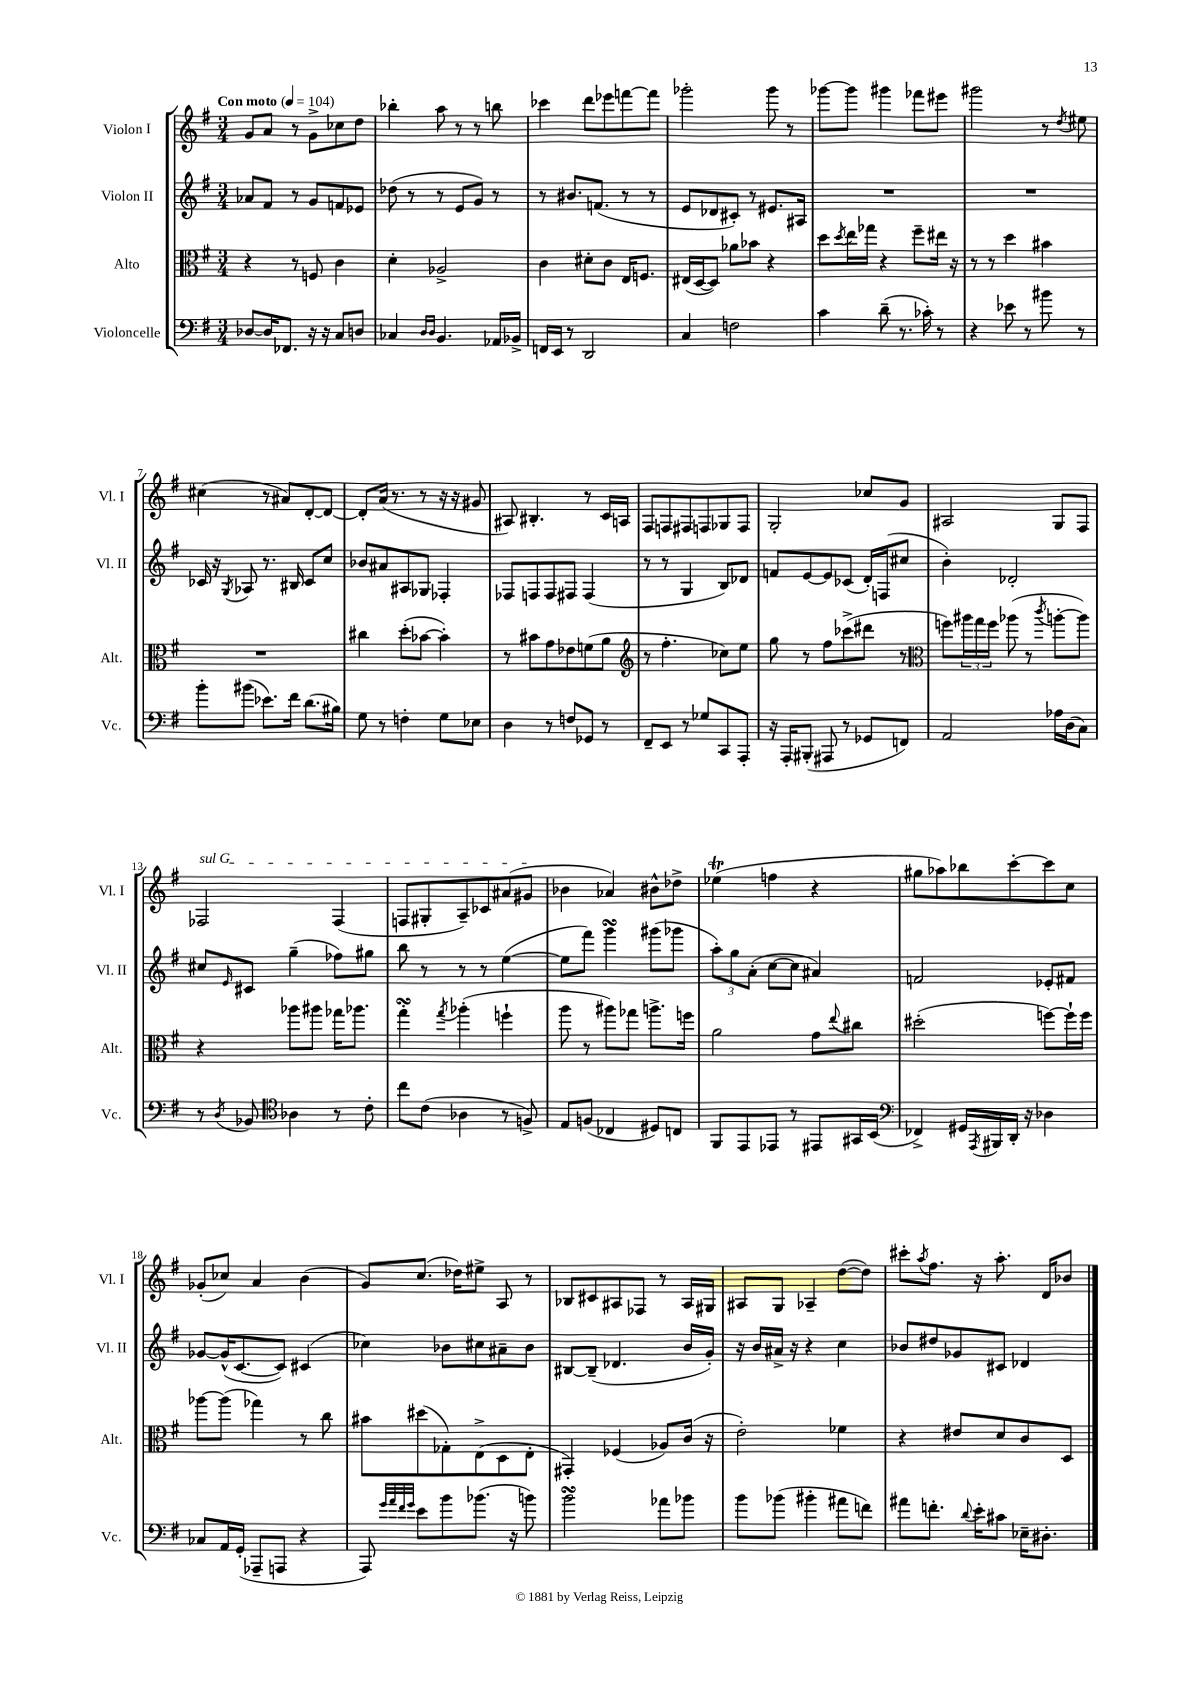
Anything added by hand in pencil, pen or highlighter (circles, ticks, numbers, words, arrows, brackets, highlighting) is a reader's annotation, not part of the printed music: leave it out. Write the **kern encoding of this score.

**kern	**kern	**kern	**kern
*part4	*part3	*part2	*part1
*staff4	*staff3	*staff2	*staff1
*I"Violoncelle	*I"Alto	*I"Violon II	*I"Violon I
*I'Vc.	*I'Alt.	*I'Vl. II	*I'Vl. I
*clefF4	*clefC3	*clefG2	*clefG2
*k[f#]	*k[f#]	*k[f#]	*k[f#]
*M3/4	*M3/4	*M3/4	*M3/4
*MM104	*MM104	*MM104	*MM104
=1	=1	=1	=1
!	!	!	!LO:TX:a:B:t=Con moto
[8D-X/L	4r	8a-X/L	8g/L
16D-/K]	.	8f#/J	8a/J
8.FF-X/J	.	.	.
.	8r	8r	8r
16r	8Fn/	8g/L	8g^\L
16r	.	.	.
8C/L	4c\	8fn/	8cc-X\
8Dn/J	.	8e-X/J	8dd\J
=2	=2	=2	=2
4C-X/	4d'\	(8dd-X\	4bb-X'\
.	.	8r	.
16qqD/LL	.	.	.
16qqD/JJ	.	.	.
4.BB/	2A-X^/	8r	8aa\
.	.	8e/L	8r
.	.	8g/J)	8r
16AA-X/LL	.	8r	8bbn\
16BB-X^/JJ	.	.	.
=3	=3	=3	=3
16FFn/LL	4c\	8r	4ccc-X\
16EE/JJ	.	.	.
8r	.	8.b#X/L	.
2DD/	8d#X'\L	.	8ddd\L
.	.	(8.fn/J	.
.	8c\J	.	8eee-X\
.	16E/KL	8r	[8fffn\
.	8.Fn/J	.	.
.	.	8r	8fff\J]
=4	=4	=4	=4
4C/	(16E#X/LL	8e/L	2ggg-X'\
.	[16D/J	.	.
.	8D/J])	8d-X/	.
2Fn\	8a-X\L	8c#X'/J)	.
.	8b-X\J	8r	.
.	4r	8.e#X/L	8ggg-\
.	.	.	8r
.	.	16A#X/Jk	.
=5	=5	=5	=5
4c\	8dd\L	2.r	[8ggg-X\L
.	8qdd/	.	.
.	16ee\L	.	8ggg-\J]
.	16gg-X\JJ	.	.
(8d~\	4r	.	4ggg#X\
8.r	.	.	.
.	8ff#~\L	.	8fff-X\L
16c-X'\)	.	.	.
8r	16ee#X\Jk	.	8eee#X\J
.	16r	.	.
=6	=6	=6	=6
4r	8r	2.r	2ggg#X\
.	8r	.	.
8e-X\	4dd\	.	.
8r	.	.	.
8b#X\	4b#X\	.	8r
.	.	.	8qdd/
8r	.	.	8ee#X\
!!LO:LB:g=z
=7	=7	=7	=7
8b'\L	2.r	16c-X/	(4cc#X\
.	.	16r	.
.	.	8qG/	.
(8b#X\J	.	8A-X/	.
8.e-X\L)	.	8.r	8r
.	.	.	8a#X/L)
16f#\Jk	.	16B#X/	.
(8.d\L	.	8c-/L	[8d'/
.	.	8cc/J	8d/J_
16B#X\Jk)	.	.	.
=8	=8	=8	=8
8G\	4cc#X\	8b-X/L	8d'/L]
8r	.	8a#X/	(16a/Jk
.	.	.	8.r
4Fn'\	(8dd'\L	8A#X/	.
.	[8b-X\J	8G-X/J	8r
8G\L	4b-'\])	4F-X'/	16r
.	.	.	16r
8E-X\J	.	.	8g#X/
=9	=9	=9	=9
4D\	8r	8F-X/L	8A#X/)
.	8b#X\L	8Fn/	4.B#X'/
8r	8g\	8F/	.
8Fn/L	8e-X\	8F#X/J	.
8GG-X/J	(8fn\	(4F#/	8r
8r	8a\J	.	16c/LL
.	.	.	16An/JJ
=10	=10	=10	=10
*	*clefG2	*	*
8FF#~/L	8r	8r	8F#/L
8EE/J	4.ff#'\	8r	8Fn/
8r	.	4G/	8F#X/
8G-X/L	.	.	8Fn/
8CC/	8cc-X\L)	8B/L)	8G-X/
8AAA'/J	8ee\J	8d-X/J	8F/J
=11	=11	=11	=11
16r	8gg\	8fn/L	2G'/
16AAA'/KL	.	.	.
(8BBB#X'/J	8r	[8e/	.
8AAA#X/	8ff#\L	8e/]	.
8r	(8ccc-X^\	(8c-X/J	.
8GG-X/L	8ddd#X\J	16d'/LL)	8cc-X/L
.	.	(16Fn/J	.
8FFn/J)	8r	8cc#X/J	8g/J
=12	=12	=12	=12
*	*clefC3	*	*
2AA/	8ffn\L)	4b'\)	2A#X/
.	24aa#X\L	.	.
.	24gg\	.	.
.	24ff\JJ	.	.
.	(8aa-X\	2d-X'/	.
.	8r	.	.
.	8qccc/	.	.
16A-X\LL	[8aan'\L	.	8G/L
(16D\J	.	.	.
8C\J)	8aa\J])	.	8F#/J
!!LO:LB:g=z
=13	=13	=13	=13
!	!	!	!LO:TX:a:i:t=sul G
8r	4r	8cc#X/L	2F-X/
8qD/	.	16qqe/	.
8BB-X/	.	8c#X/J	.
*clefC4	*	*	*
4A-X\	8aa-X\L	(4gg~\	.
.	8aa#X\J	.	.
8r	16gg-X\KL	8ff-X\L)	(4F-/
.	8.aa-X\J	.	.
8c'\	.	8gg#X\J	.
=14	=14	=14	=14
8cc\L	4ggsSSs'\	8bb\	8Fn/L
(8c\J	.	8r	8G#X'/
.	8qgg/	.	.
4A-X\	(4aa-X'\	8r	8A~/)
.	.	8r	8c-X/
8r	4ffn`\	([4ee\	(8a#X/
8Fn^/)	.	.	8g#X/J
=15	=15	=15	=15
8E/L	8aa\	8ee\L]	4b-X\
(8Fn/J	8r	8fff#\J)	.
4C-X/	8aa#X\L)	4gggsSSs\	4a-X/)
.	8gg-X\J	.	.
8D#X/L)	8.aan^\L	(8ggg#X\L	8b#X^^\L
8Cn/J	.	8ggg-X\J	8dd-X^\J
.	16ffn\Jk	.	.
=16	=16	=16	=16
8FF#/L	2a\	12aa'\L)	(4ee-XT\
.	.	12gg\	.
8EE/	.	.	.
.	.	(12a'\J	.
8EE-X/J	.	[8cc\L	4ffn\
8r	.	8cc\J]	.
8EE#X/L	8g\L	4a#X/)	4r
.	8qqee/	.	.
16GG#X/L	8cc#X\J	.	.
(16BB/JJ	.	.	.
=17	=17	=17	=17
*clefF4	*	*	*
4FF-X^/)	(2dd#X'\	2fn/	8gg#X\L
.	.	.	8aa-X\)
16GG#X/LL	.	.	8bb-X\
8qAAA/	.	.	.
16BBB#X/	.	.	.
16DD'/JJ	.	.	[8ccc'\
16r	.	.	.
4D-X\	[8ffn\L)	8e-X'/L	8ccc\]
.	16ff`\L]	8f#X/J	8cc\J
.	16ff\JJ	.	.
!!LO:LB:g=z
=18	=18	=18	=18
8C-X/L	[8aa-X\L	[8g-X/L	(8g-X'/L
16AA/L	(8aa-\J]	(16g-^^/K]	8cc-X/J)
(16GG'/JJ	.	[8.c/	.
8AAA-X~/L	4gg-X\)	.	4a/
8AAAn/J	.	8c/J])	.
4r	8r	(4c#X/	(4b\
.	8cc\	.	.
=19	=19	=19	=19
8AAA/)	8b#X\L	4cc-X\)	8g/L)
32qqg/LLL	.	.	.
32qqa/	.	.	.
32qqf#/	.	.	.
32qqg/JJJ	.	.	.
8e\L	(8dd#X\	.	(8.cc/J
8b\	8G-X'\)	8b-X\L	.
.	.	.	16dd-X\KL)
(8.b-X\J	(8E^\	8cc#X\	8ee#X^\J
.	8D\	8a#X~\	8A/
16r	.	.	.
8bn\)	8E'\J	8b-\J	8r
=20	=20	=20	=20
2bsSsS\	4GG#X'/)	[8B#X/L	8B-X/L
.	.	(8B#~/J]	8c#X/
.	(4F-X/	4.d-X/	8A#X/
.	.	.	8F-X/J
8a-X\L	8A-X/L)	.	8r
8b-X\J	(16c/Jk	16b/LL	16A#/LL
.	16r	16g'/JJ)	16G#X/JJ
=21	=21	=21	=21
8b\L	2e'\)	16r	8A#X/L
.	.	16b/LL	.
(8b-X\J	.	16a#X^/JJ	8G/J
.	.	16r	.
4b#X'\	.	4r	4A-X~/
8a#X\L	4f-X\	4cc\	([8dd\L
8fn\J)	.	.	8dd\J])
=22	=22	=22	=22
8a#X\L	4r	8b-X/L	8ccc#X'\L
.	.	.	8qaa/
8.fn'\J	.	8dd#X/	8.ff#\J
.	8e#X/L	8g-X/	.
8qqd/	.	.	.
16e'\KL	.	.	16r
8c#X\J	8d/	8c#X/J	8.aa'\
16E-X~\KL	8c/	4d-X/	.
8.D#X'\J	.	.	16d/KL
.	8D/J	.	8b-X/J
==	==	==	==
*-	*-	*-	*-
